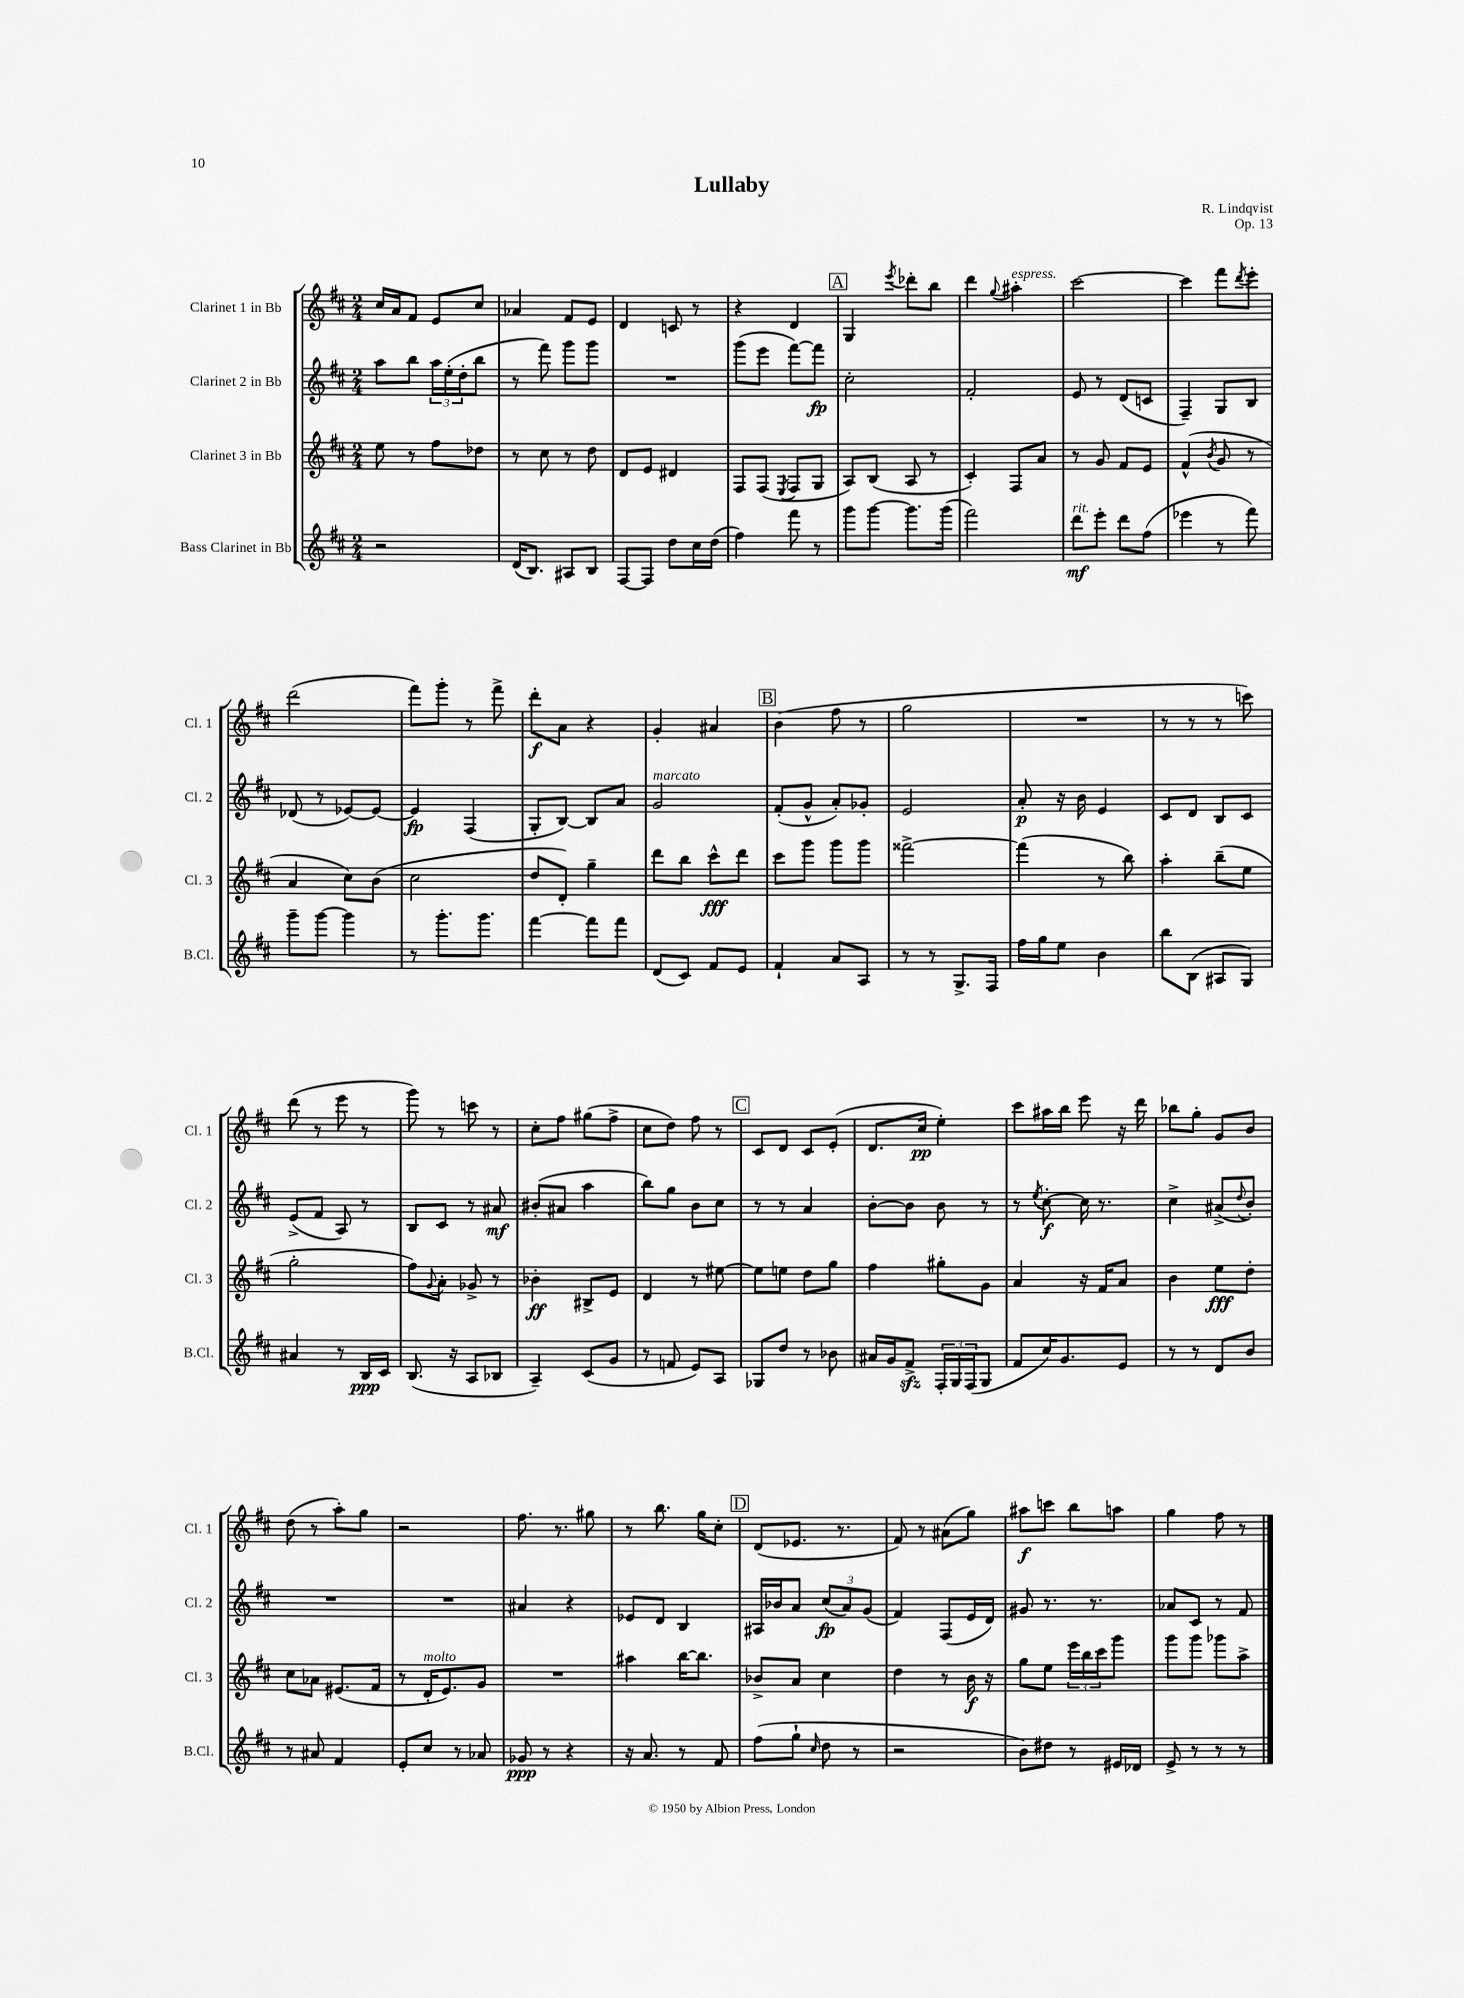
\header { title = "Lullaby" composer = "R. Lindqvist" opus = "Op. 13" }
<<
\new StaffGroup <<
\new Staff = "s0" \with { instrumentName = "Clarinet 1 in Bb" shortInstrumentName = "Cl. 1" } {
    \clef treble \key d \major \numericTimeSignature \time 2/4
    cis''16 a'16 fis'8 e'8 cis''8 |
    aes'4 fis'8 e'8 |
    d'4 c'8 r8 |
    r4 d'4 |
    \mark \markup { \box "A" } g4 \acciaccatura { e'''8 } des'''8-. b''8 |
    d'''4 \appoggiatura { g''8 } ais''4-.^\markup { \italic "espress." } |
    cis'''2~ |
    cis'''4 fis'''8 \acciaccatura { d'''8 } e'''8-. |
    d'''2( |
    fis'''8) g'''8-. r8 fis'''8-> |
    d'''8-.\f a'8 r4 |
    g'4-. ais'4 |
    \mark \markup { \box "B" } b'4( fis''8 r8 |
    g''2 |
    R2 |
    r8 r8 r8 c'''8) |
    d'''8( r8 e'''8 r8 |
    g'''8) r8 c'''8 r8 |
    cis''8-. fis''8 gis''8( fis''8-> |
    cis''8 d''8) fis''8 r8 |
    \mark \markup { \box "C" } cis'8 d'8 cis'8 e'8-.( |
    d'8. cis''16\pp e''4-.) |
    cis'''8 ais''16 b''16 e'''8 r16 d'''16 |
    bes''8 g''8-. g'8 b'8 |
    d''8( r8 a''8-.) g''8 |
    r2 |
    fis''8. r8. gis''8 |
    r8 b''8. g''16 cis''8-. |
    \mark \markup { \box "D" } d'8( ees'8. r8. |
    fis'8) r8 ais'8( g''8) |
    ais''8\f c'''8 b''8 a''8 |
    g''4 fis''8 r8 \bar "|." |
}
\new Staff = "s1" \with { instrumentName = "Clarinet 2 in Bb" shortInstrumentName = "Cl. 2" } {
    \clef treble \key d \major \numericTimeSignature \time 2/4
    a''8 b''8 \tuplet 3/2 { a''16 e''16-.( d''16-. } b''8 |
    r8 fis'''8) g'''8 g'''8 |
    R2 |
    g'''8( e'''8 fis'''8~) fis'''8\fp |
    \mark \markup { \box "A" } cis''2-. |
    fis'2-. |
    e'8 r8 d'8( c'8 |
    fis4--) g8 b8 |
    des'8( r8 ees'8~) ees'8~ |
    ees'4\fp fis4( |
    g8-. b8~) b8 a'8 |
    g'2^\markup { \italic "marcato" } |
    \mark \markup { \box "B" } fis'8-.( g'8-^ a'8-.) ges'8-. |
    e'2 |
    a'8-.\p r16 b'16 e'4 |
    cis'8 d'8 b8 cis'8 |
    e'8->( fis'8 a8) r8 |
    b8 cis'8 r8 ais'8\mf |
    bis'8-.( ais'8 a''4 |
    b''8) g''8 b'8 cis''8 |
    \mark \markup { \box "C" } r8 r8 a'4 |
    b'8~-. b'8 b'8 r8 |
    r8 \acciaccatura { e''8 } cis''8~-.\f cis''16 r8. |
    cis''4-> ais'8->( \appoggiatura { d''8 } b'8-.) |
    R2 |
    R2 |
    ais'4 r4 |
    ees'8 d'8 b4 |
    \mark \markup { \box "D" } ais16 bes'16 a'8 \tuplet 3/2 { cis''8\fp( a'8) g'8( } |
    fis'4) fis8( e'16 d'16) |
    gis'8 r8. r8. |
    aes'8 cis'8 r8 fis'8 \bar "|." |
}
\new Staff = "s2" \with { instrumentName = "Clarinet 3 in Bb" shortInstrumentName = "Cl. 3" } {
    \clef treble \key d \major \numericTimeSignature \time 2/4
    e''8 r8 fis''8 des''8 |
    r8 cis''8 r8 d''8 |
    d'8 e'8 dis'4 |
    fis8 fis8( \acciaccatura { e8 } fis8 g8 |
    \mark \markup { \box "A" } a8) b8( a8 r8 |
    cis'4-.) fis8 a'8 |
    r8 g'8 fis'8 e'8 |
    fis'4-^( \acciaccatura { b'8 } g'8 r8 |
    a'4 cis''8) b'8( |
    cis''2 |
    d''8 d'8-.) g''4-- |
    d'''8 b''8 cis'''8-^\fff d'''8 |
    \mark \markup { \box "B" } cis'''8 g'''8 g'''8 g'''8 |
    fisis'''2~-> |
    fisis'''4( r8 b''8) |
    a''4-. b''8--( e''8 |
    g''2-. |
    fis''8) \appoggiatura { g'8 } a'8-. ges'8-> r8 |
    bes'4-.\ff bis8-> e'8 |
    d'4 r8 eis''8~ |
    \mark \markup { \box "C" } eis''8 e''8 d''8 g''8 |
    fis''4 gis''8-. g'8 |
    a'4 r16 fis'16 a'8 |
    b'4 e''8\fff d''8-. |
    cis''8 aes'8 eis'8.( fis'16 |
    r8 d'16-.^\markup { \italic "molto" } e'8.) g'8 |
    R2 |
    ais''4 b''16~ b''8. |
    \mark \markup { \box "D" } bes'8-> a'8 cis''4 |
    d''4 r8 b'16\f r16 |
    g''8 e''8 \tuplet 3/2 { e'''16 b''16 cis'''16 } g'''8 |
    g'''8 g'''8 ges'''8 a''8-> \bar "|." |
}
\new Staff = "s3" \with { instrumentName = "Bass Clarinet in Bb" shortInstrumentName = "B.Cl." } {
    \clef treble \key d \major \numericTimeSignature \time 2/4
    r2 |
    d'16( b8.) ais8 b8 |
    fis8~ fis8 d''8 cis''16 d''16( |
    fis''4) fis'''8 r8 |
    \mark \markup { \box "A" } g'''8 g'''8~ g'''8. g'''16( |
    fis'''2) |
    d'''8\mf^\markup { \italic "rit." } e'''8-. d'''8 fis''8( |
    ees'''4 r8 fis'''8) |
    g'''8-- g'''8~ g'''4 |
    r8 g'''8.-. g'''8. |
    fis'''4~ fis'''8 fis'''8 |
    d'8( cis'8) fis'8 e'8 |
    \mark \markup { \box "B" } fis'4-! a'8 a8 |
    r8 r8 g8.-> fis16 |
    fis''16 g''16 e''8 b'4 |
    b''8 b8( ais8 g8) |
    ais'4 r8 b16\ppp cis'16 |
    b8.( r16 a8 bes8 |
    a4--) cis'8( g'8 |
    r8 f'8 e'8) a8 |
    \mark \markup { \box "C" } ges8 d''8 r8 bes'8 |
    ais'16 g'16 fis'8->\sfz \tuplet 3/2 { fis16-. g16 fis16( } g8 |
    fis'8 cis''16) g'8. e'8 |
    r8 r8 d'8 b'8 |
    r8 ais'8 fis'4 |
    e'8-. cis''8 r8 aes'8 |
    ges'8\ppp r8 r4 |
    r16 a'8. r8 fis'8 |
    \mark \markup { \box "D" } fis''8( g''8-! \grace { cis''16 } d''8 r8 |
    r2 |
    b'8) dis''8 r8 eis'16 des'16 |
    e'8-> r8 r8 r8 \bar "|." |
}
>>
>>
\layout { \context { \Score \remove "Bar_number_engraver" } }
